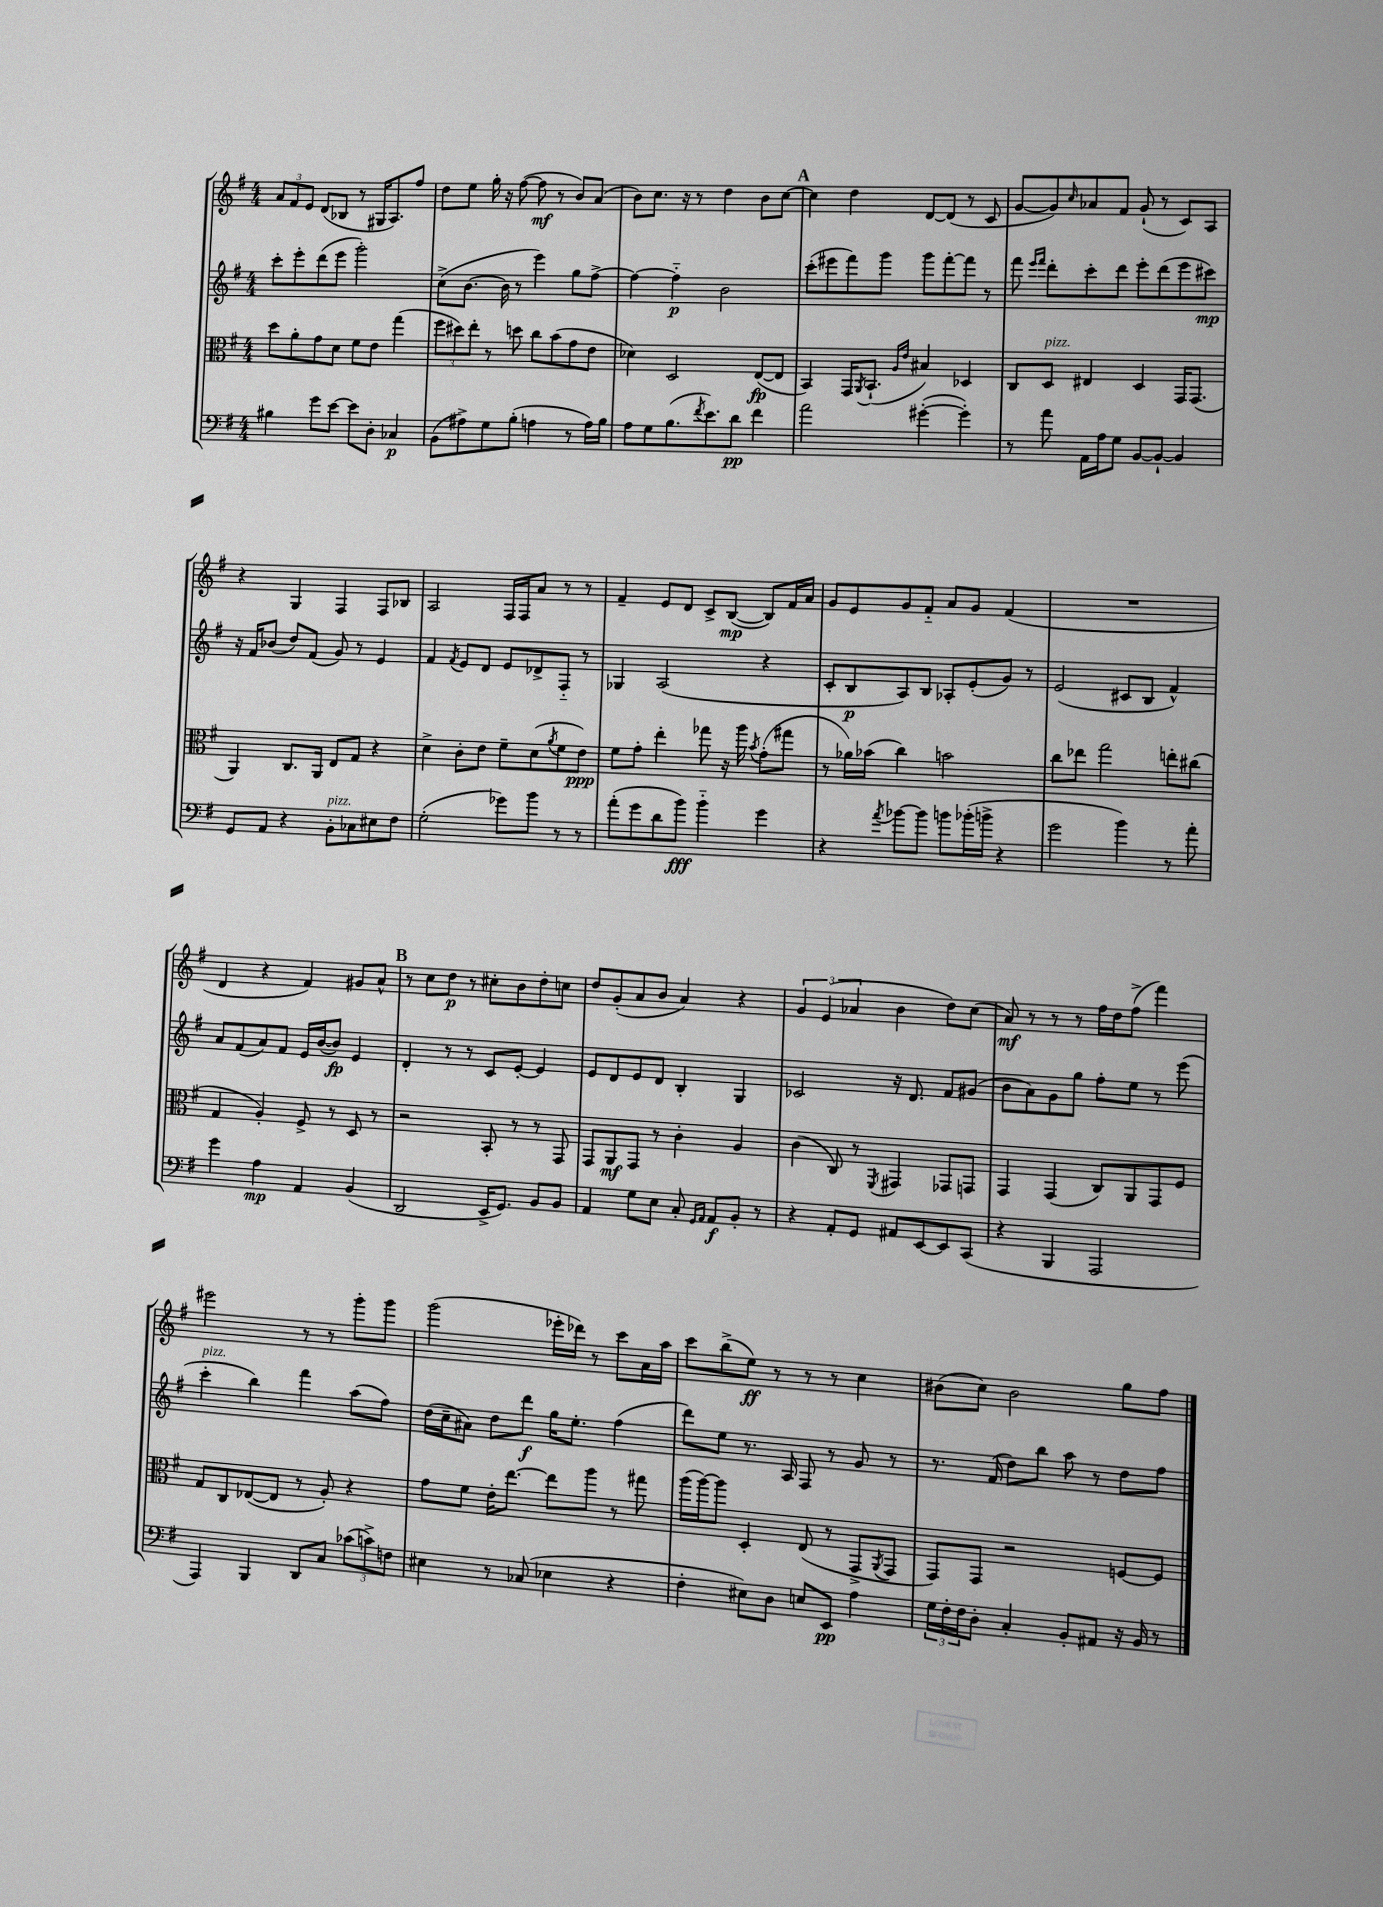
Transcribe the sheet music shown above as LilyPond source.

<<
\new StaffGroup <<
\new Staff = "s0" {
    \clef treble \key g \major \numericTimeSignature \time 4/4
    \tuplet 3/2 { a'8 fis'8 e'8 } d'8( bes8 r8 gis16 a8.) fis''8 |
    d''8 e''8 g''16-. r16 fis''8~( fis''8\mf r8 b'8) a'8( |
    b'8) c''8. r16 r8 d''4 b'8 c''8~ |
    \mark \markup { \bold "A" } c''4 d''4 d'8~ d'8( r8 c'8 |
    g'8~ g'8) \grace { c''16 } aes'8 fis'8 g'8-!( r8 c'8) a8 |
    r4 g4 fis4 fis8 bes8 |
    a2 fis16 fis16 a'8 r8 r8 |
    fis'4-- e'8 d'8 c'8-> b8~\mp( b8) fis'16 a'16 |
    g'8 e'8 g'8 fis'8-_ a'8 g'8 fis'4( |
    R1 |
    d'4 r4 fis'4) gis'8 a'8-^ |
    \mark \markup { \bold "B" } r8 c''8 d''8\p r8 cis''8-. b'8 d''8-. c''8 |
    d''8 g'8-.( a'8 b'8 a'4) r4 |
    \tuplet 3/2 { g'4 e'4( aes'4 } b'4 d''8) c''8( |
    a'8\mf) r8 r8 r8 fis''16 d''16 fis''8->( fis'''4) |
    eis'''2 r8 r8 g'''8-. g'''8 |
    g'''2( ees'''16-. des'''16) r8 c'''8 a'16 a''16 |
    c'''8 b''8->( e''8\ff) r8 r8 r8 c''4 |
    bis'8( c''8) bis'2 g''8 fis''8 \bar "|." |
}
\new Staff = "s1" {
    \clef treble \key g \major \numericTimeSignature \time 4/4
    c'''8-. e'''8-. d'''8( e'''8 g'''2-.) |
    c''8->( b'8.~ b'16 r8 e'''4) g''8 fis''8~-> |
    fis''4~ fis''4-_\p b'2 |
    \mark \markup { \bold "A" } c'''8-.( eis'''8 fis'''8) g'''8 g'''8 fis'''8~-. fis'''8 r8 |
    fis'''8 \grace { e'''16 fis'''16 } d'''8-. c'''8-. d'''8 e'''8-. d'''8( e'''8 cis'''8\mp) |
    r16 fis'16 bes'8( d''8) fis'8( g'8) r8 e'4 |
    fis'4 \acciaccatura { fis'8 } e'8 d'8 e'8 des'8-> fis8-_ r8 |
    ges4 a2( r4 |
    c'8-. b8\p a8) b8 aes8-. e'8-.( g'8) r8 |
    e'2( cis'8 b8 fis'4-^) |
    a'8 fis'8( a'8) fis'8 e'16 b'16~( b'8\fp) e'4 |
    \mark \markup { \bold "B" } d'4-. r8 r8 c'8 e'8~-. e'4 |
    e'8 d'8 e'8 d'8 b4-. g4 |
    ces'2 r16 d'8. fis'8 gis'8( |
    b'8 a'8) g'8 g''8 fis''8-. e''8 r8 e'''8( |
    c'''4-.^\markup { \italic "pizz." } b''4) fis'''4 a''8( fis''8) |
    d''16( c''16-- ais'8) d''8 d'''8\f g''16 e''8.-. fis''4( |
    d'''8) e''8 r8. a16 fis8 r8 g'8 r8 |
    r8. fis'16( d''8) b''8 a''8 r8 d''8 fis''8 \bar "|." |
}
\new Staff = "s2" {
    \clef alto \key g \major \numericTimeSignature \time 4/4
    d''8 a'8-. g'8 d'8 fis'8 e'8 g''4( |
    \tuplet 3/2 { fis''8 dis''8) e''8-. } r8 d''8 c''8 b'8( g'8 e'8 |
    des'4) d2 e8~\fp( e8 |
    \mark \markup { \bold "A" } b,4) g,16 \acciaccatura { a,8 } b,8.-!( \grace { a16 e'16 } bis4) des4 |
    c8 d8^\markup { \italic "pizz." } eis4 d4 g,16 g,8.( |
    a,4) c8. a,16 e8 g8 r4 |
    d'4-> c'8-. e'8 fis'8-- d'8( \acciaccatura { a'8 } fis'8 e'8\ppp) |
    fis'8 g'8-. e''4-. ges''8 r16 a''16 \acciaccatura { b'8 } g'8-.( gis''8 |
    r8 aes'16) bes'16( c''4) b'2 |
    c''8 ees''8 g''2 e''8-. cis''8( |
    g4 a4-.) fis8-> r8 d8 r8 |
    \mark \markup { \bold "B" } r2 b,8-. r8 r8 g,8 |
    g,8 a,8\mf g,8 r8 c'4-. a4 |
    c'4( c8) r8 \acciaccatura { fis,8 } gis,4 ges,8 g,8 |
    g,4 g,4( c8) a,8 g,8 fis8 |
    g8 c8 ees8~( ees8 r8 a8-.) r4 |
    g'8 fis'8 e'16-. e''8.~ e''8 a''8 r8 gis''8 |
    a''16( a''16~) a''8 d4-. e8( r8 g,8-> \acciaccatura { a,8 } g,8 |
    g,8) g,8 r2 f8~ f8 \bar "|." |
}
\new Staff = "s3" {
    \clef bass \key g \major \numericTimeSignature \time 4/4
    bis4 g'8 e'8~ e'8 d8-. ces4\p |
    b,8( ais8->) g8 b8-.( a4 r8 a16) b16 |
    a8 g8 b8.( \acciaccatura { fis'8 } e'8.) d'8\pp fis'4 |
    \mark \markup { \bold "A" } a'2 gis'4~-.( gis'4-.) |
    r8 a'8 a,16 a16 g8 b,8~ b,8~-! b,4 |
    g,8 a,8 r4 b,8-.^\markup { \italic "pizz." } ces8 eis8 fis8 |
    g2-.( ges'8) b'8 r8 r8 |
    a'8-.( g'8 d'8 b'8\fff) b'4-_ g'4 |
    r4 \acciaccatura { a'8 } bes'8~ bes'8 b'8 bes'16-.( b'16-> r4 |
    g'2 b'4) r8 a'8-. |
    g'4 a4\mp a,4 b,4( |
    \mark \markup { \bold "B" } d,2 e,16-> g,8.) b,8 b,8 |
    a,4 g8 e8 c8-. \grace { g,16 a,16 } a,8\f b,8-. r8 |
    r4 a,8-. g,8 ais,8 e,8~ e,8 c,8( |
    r4 b,,4 a,,2 |
    a,,4) b,,4 d,8 c8 \tuplet 3/2 { ces'8( c'8->) f8 } |
    eis4 r8 ces8( ees4 r4 |
    fis4-. eis8) d8 e8 e,8\pp a4 |
    \tuplet 3/2 { g16 fis16-. fis16 } d8-. c4-. b,8-. ais,8 r16 b,16 r8 \bar "|." |
}
>>
>>
\layout { \context { \Score \remove "Bar_number_engraver" } }
